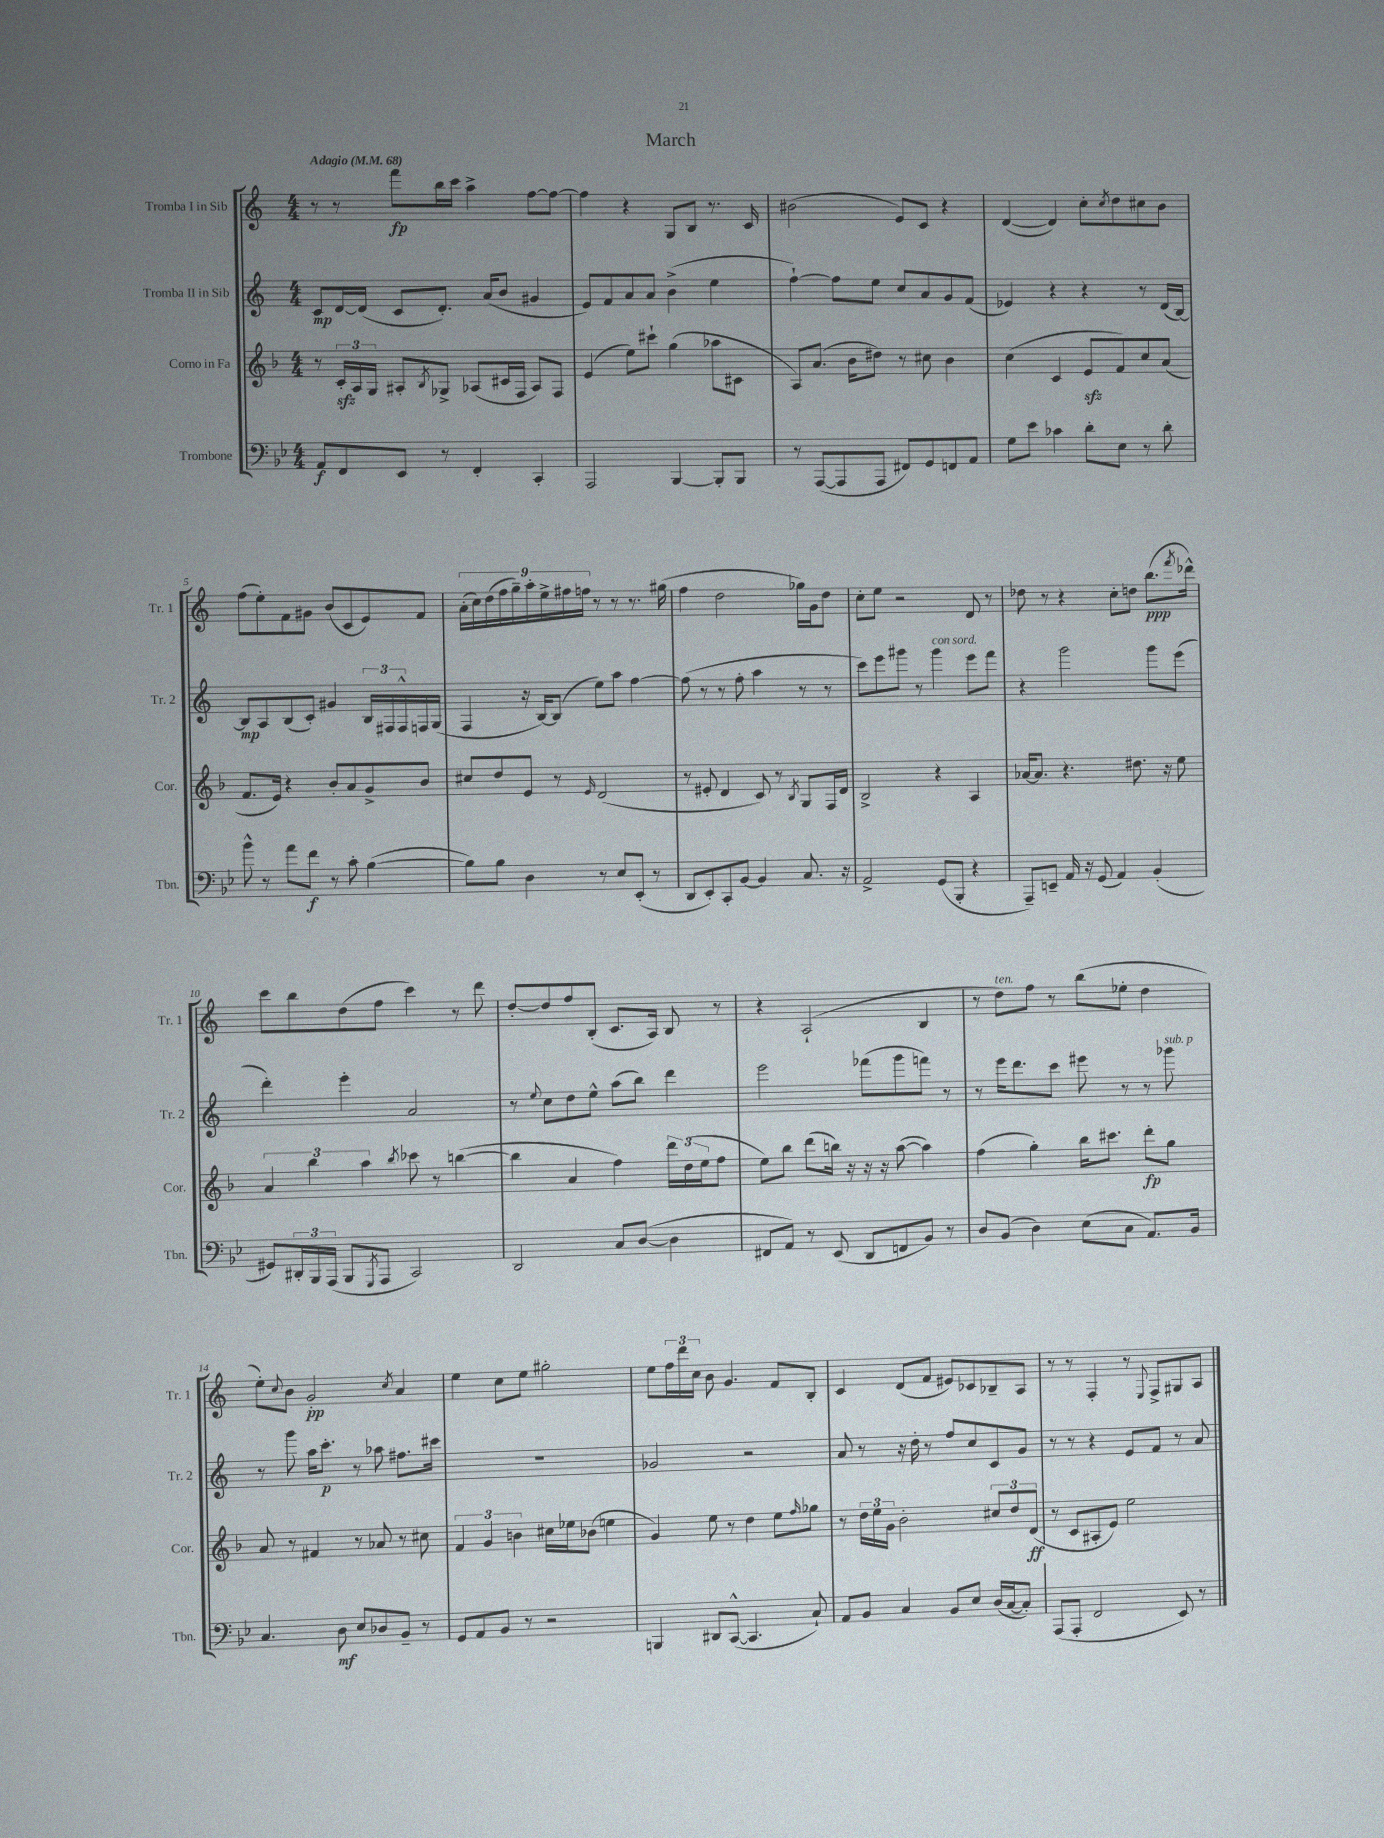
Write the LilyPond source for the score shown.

\header { title = "March" }
<<
\new StaffGroup <<
\new Staff = "s0" \with { instrumentName = "Tromba I in Sib" shortInstrumentName = "Tr. 1" } {
    \clef treble \key c \major \numericTimeSignature \time 4/4 \tempo "Adagio" 4 = 68
    r8 r8 f'''8\fp b''16 c'''16 a''4-> f''8~ f''8~ |
    f''4 r4 g8 b8 r8. c'16 |
    bis'2( e'8) c'8 r4 |
    d'4~( d'4) c''8-. \acciaccatura { c''8 } d''8 cis''8 b'8 |
    f''8( e''8-.) f'8 gis'8 b'8( c'8 e'8) f'8 |
    \tuplet 9/8 { a'16-.( c''16) d''16( f''16 g''16--) a''16-. e''16-> fis''16 f''16 } r8 r8 r8. gis''16( |
    f''4 d''2 ges''16) g'16 d''8 |
    c''8-. e''8 r2 d'8 r8 |
    des''8 r8 r4 c''8-. d''8 b''8.\ppp( \acciaccatura { f'''8 } des'''16-^) |
    c'''8 b''8 d''8( f''8 c'''4) r8 d'''8 |
    d''8~-. d''8 f''8 b8-.( c'8. a16) b8 r8 |
    r4 a2-!( b4 |
    r8 d''8^\markup { \italic "ten." }) f''8 r8 b''8( ees''8-. d''4 |
    e''8-.) \appoggiatura { c''8 } b'8 g'2-.\pp \acciaccatura { c''8 } a'4 |
    e''4 c''8 e''8 gis''2-. |
    e''8 \tuplet 3/2 { f''16 d'''16 c''16 } b'8 g'4. f'8 b8-. |
    c'4 d'8( f'8 eis'8) ces'8 bes8-- a8 |
    r8 r8 f4-. r8 \appoggiatura { e8 } f8-> gis8 a8 \bar "|." |
}
\new Staff = "s1" \with { instrumentName = "Tromba II in Sib" shortInstrumentName = "Tr. 2" } {
    \clef treble \key c \major \numericTimeSignature \time 4/4
    c'8\mp d'16~ d'16( c'8 d'8.-.) a'16( b'8 gis'4 |
    e'8) f'8 a'8 a'8 b'4->( e''4 |
    f''4~-!) f''8 e''8 c''8 a'8 g'8 f'8( |
    ees'4) r4 r4 r8 d'16( b16~) |
    b8\mp a8 b8( c'8-.) gis'4 \tuplet 3/2 { b16 fis16 fis16-^ } f16 g16( |
    f4 r16 b16~) b8( e''8) a''8 f''4~ |
    f''8( r8 r8 f''8-. a''4 r8 r8 |
    c'''8) e'''8 gis'''8 r8 gis'''4^\markup { \italic "con sord." } e'''8 f'''8 |
    r4 g'''2 g'''8 e'''8( |
    d'''4-.) e'''4-. a'2 |
    r8 \appoggiatura { e''8 } c''8 d''8 e''8-^ a''8( b''8) d'''4 |
    e'''2 fes'''8( g'''8 f'''8) r8 |
    r8 e'''16 d'''8. c'''8 eis'''8 r8 r8 ges'''8^\markup { \italic "sub. p" } |
    r8 g'''8 a''16 c'''8.-.\p r8 aes''8 fis''8. cis'''16 |
    R1 |
    ges'2 r2 |
    a'8 r8 r16 d''16-. r8 f''8 c''8 c'8 g'8 |
    r8 r8 r4 e'8 f'8 r8 a'8 \bar "|." |
}
\new Staff = "s2" \with { instrumentName = "Corno in Fa" shortInstrumentName = "Cor." } {
    \clef treble \key f \major \numericTimeSignature \time 4/4
    r8 \tuplet 3/2 { c'16-.\sfz a16 g16 } ais8-. \acciaccatura { bes8 } ges8-> aes8( cis'16 f16 aes8) f8 |
    e'4( e''8) cis'''8-! g''4( aes''8 cis'8 |
    a8) a'8.( bes'16 dis''8) r8 cis''8 bes'4 |
    c''4( c'4 e'8\sfz f'8) c''8 a'8( |
    f'8. e'16) r4 bes'8-. a'8 g'8-> bes'8 |
    cis''8 d''8 e'8 r8 \grace { e'16 } d'2( |
    r8 eis'8-. d'4 c'8) r8 \acciaccatura { bes8 } g8 f16 d'16 |
    bes2-> r4 a4 |
    aes'16~ aes'8. r4. dis''8. r16 e''8 |
    \tuplet 3/2 { a'4 bes''4 a''4 } \acciaccatura { bes''8 } ces'''8 r8 b''4~( |
    b''4 a'4 f''4) \tuplet 3/2 { d'''16 d''16( e''16 } f''8 |
    e''8) bes''8 d'''8( b''16) r16 r16 r16 a''8~( a''4) |
    f''4( g''4-.) bes''16 cis'''8. d'''8-.\fp g''8 |
    a'8 r8 fis'4 r8 aes'8 r8 cis''8 |
    \tuplet 3/2 { f'4 g'4 b'4 } cis''16 ees''16 bes'8( e''4 |
    g'4) e''8 r8 d''4 e''8 \grace { f''16 } ges''8 |
    r8 \tuplet 3/2 { d''16 e''16 g'16 } bes'2-. \tuplet 3/2 { cis''8 d''8 d'8\ff( } |
    r8 c'8 ais8-. e'8) e''2 \bar "|." |
}
\new Staff = "s3" \with { instrumentName = "Trombone" shortInstrumentName = "Tbn." } {
    \clef bass \key bes \major \numericTimeSignature \time 4/4
    a,8\f f,8 ees,8 r8 f,4-. c,4-. |
    a,,2 bes,,4~ bes,,8-. bes,,8 |
    r8 a,,8~( a,,8 a,,8 fis,8) g,8 f,8 a,8 |
    g8 ees'8 ces'4 d'8-. ees8 r8 d'8-. |
    bes'8-^ r8 a'8 f'8\f r8 c'8-. bes4~( |
    bes8) bes8 d4 r8 ees8 ees,8-.( r8 |
    d,8 ees,8-.) c,8-. bes,8~ bes,4 c8. r16 |
    a,2-> g,8( bes,,8-. r4 |
    a,,8--) e,8-- a,16 r16 g,8( a,4) bes,4-.( |
    gis,8) \tuplet 3/2 { dis,16-. bes,,16 a,,16( } bes,,8 \acciaccatura { g,,8 } a,,8 c,2) |
    d,2 c8 d8~( d4 |
    fis,8 a,8) r8 ees,8( d,8 f,8 bes,8) r8 |
    d8 bes,8( d4) ees8( c8 a,8.) bes,16 |
    c4. d8\mf ees8 des8 bes,8-- r8 |
    g,8 a,8 bes,8 r8 r2 |
    b,,4 dis,8 c,8~-^( c,4. c8-!) |
    a,8 bes,8 c4 bes,8 ees8 d16( c16~ c8-.) |
    a,,8( a,,8-. f,2 ees,8) r8 \bar "|." |
}
>>
>>
